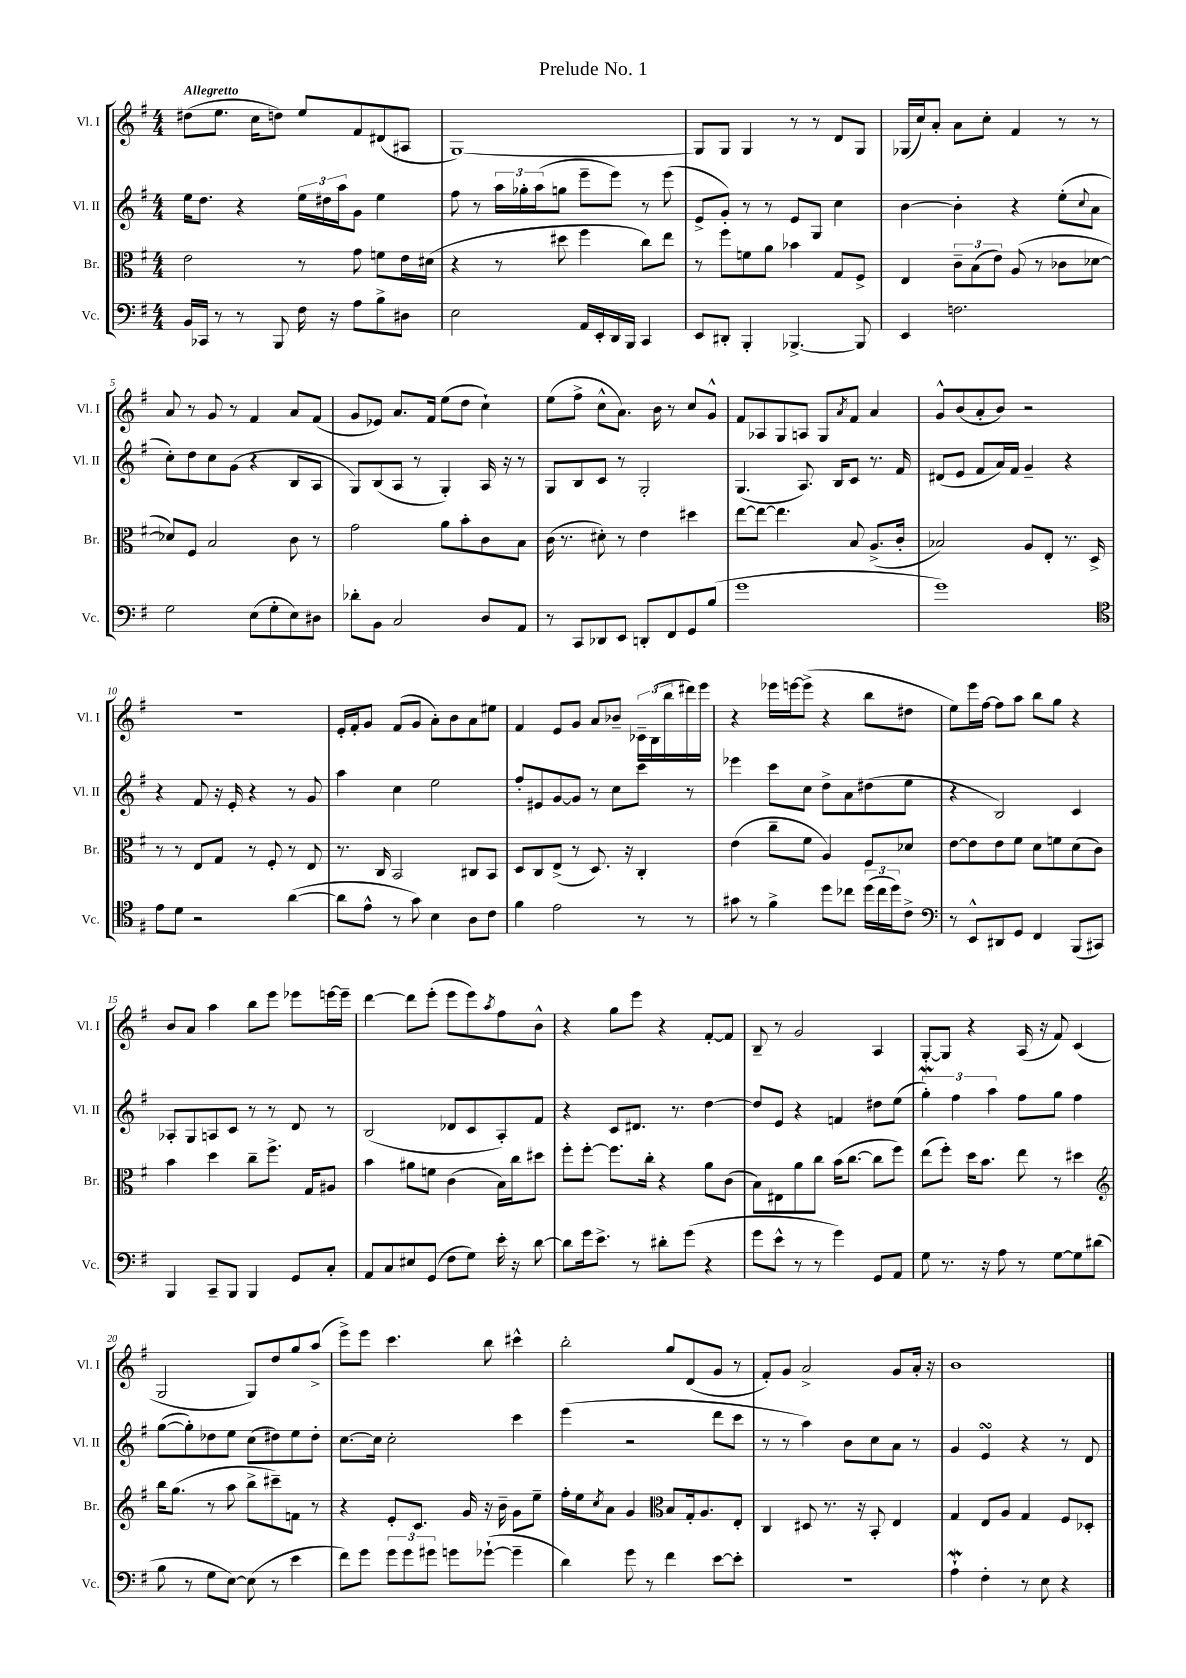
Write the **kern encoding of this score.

**kern	**kern	**kern	**kern
*staff4	*staff3	*staff2	*staff1
*clefF4	*clefC3	*clefG2	*clefG2
*k[f#]	*k[f#]	*k[f#]	*k[f#]
*M4/4	*M4/4	*M4/4	*M4/4
16BB	2e	16ee	(8dd#
16CC-	.	8.dd	.
8r	.	.	8.ee
8r	.	4r	.
.	.	.	16cc
8BBB	.	.	8dd)
16F#	8r	24ee	8ee
.	.	24dd#	.
16r	.	.	.
.	.	24aa	.
8A	8g	8g	8f#
8B^	8f	4ee	(8d#
8D#	16e	.	8A#
.	(16d#	.	.
=	=	=	=
2E	4r	8ff#	[1G)
.	.	8r	.
.	8r	24aa	.
.	.	24gg-'	.
.	.	(24aa	.
.	8dd#	8gg	.
16AA	4ff#	8eee~	.
16EE'	.	.	.
16DD	.	8eee)	.
16BBB	.	.	.
4CC	8cc)	8r	.
.	8ee	(8eee	.
=	=	=	=
8EE	8r	8e^	8G]
8DD#'	8ff#	8g')	8G
4BBB'	8f	8r	4G
.	8a	8r	.
[4.BBB-^	4b-	8e	8r
.	.	8G	8r
.	8G	4cc	8d
8BBB-]	8F#^	.	8G
=	=	=	=
4EE	4E	[4b	(16G-
.	.	.	16cc)
.	.	.	8a'
2.F	12c~	4b']	8a
.	(12B	.	.
.	.	.	8cc'
.	12e)	.	.
.	(8A	4r	4f#
.	8r	.	.
.	8c-	(8ee'	8r
.	.	8qqcc	.
.	[8d-	8a	8r
=	=	=	=
2G	8d-])	8cc')	8a
.	8F#	8dd	8r
.	2B	8cc	8g
.	.	(8g	8r
(8E	.	4r	4f#
8G'	.	.	.
8E)	8c	8B	8a
8D#	8r	8A	(8f#
=	=	=	=
8d-'	2g	8G)	8g
8BB	.	(8B	8e-)
2C	.	8A	8.a
.	.	8r	.
.	.	.	16f#
.	8a	4G')	(8ee
.	8b'	.	8dd
8D	8c	16A	4cc`)
.	.	16r	.
8AA	8B	8r	.
=	=	=	=
8r	(16c	8G	(8ee
.	8.r	.	.
8CC	.	8B	8ff#^
8DD-	8d#')	8c	8cc^^
8EE	8r	8r	8.a)
8DD'	4e	2G'	.
.	.	.	16b
8FF#	.	.	8r
8GG	4dd#	.	8cc
(8B	.	.	8g^^
=	=	=	=
1g	[8ee	(4.G	8f#
.	8ee_	.	8A-
.	4.ee]	.	8G
.	.	8.A)	8A
.	.	.	8G
.	.	16B	.
.	.	.	8qa
.	8B	8c	8f#
.	(8.A^	8.r	4a
.	16c'	16f#	.
=	=	=	=
1g)	2B-)	(8d#	8g^^
.	.	8e	(8b
.	.	8f#	8a'
.	.	16a)	8b)
.	.	16f#	.
.	8A	4g~	2r
.	8E'	.	.
.	8.r	4r	.
.	16D^	.	.
=	=	=	=
*clefC4	*	*	*
8e	8r	4r	1r
8d	8r	.	.
2r	8E	8f#	.
.	8G	16r	.
.	.	16e'	.
.	8r	4r	.
.	8F#'	.	.
([4a	8r	8r	.
.	8E	8g	.
=	=	=	=
8a]	8.r	4aa	16e'
.	.	.	16f#'
8e^^	.	.	8g
.	16C	.	.
8r	2BB	4cc	(8f#
8g)	.	.	8g
4B	.	2ee	8a')
.	.	.	8b
8A	8C#	.	8a
8c	8BB	.	8ee#
=	=	=	=
4f#	8D	8ff#'	4f#
.	8C	8e#	.
2e	(8E^	[8g	8e
.	8r	8g]	8g
.	8.D)	8r	8a
.	.	8cc	8b-~
.	16r	.	.
8r	4C'	8ccc	24c-~
.	.	.	(24B
.	.	.	24bb
8r	.	8r	16ddd#)
.	.	.	16eee
=	=	=	=
8g#	(4e	4eee-	4r
8r	.	.	.
4f#^	8cc~	8ccc	16eee-
.	.	.	[16eee
.	8f#	8cc	(8eee^]
8dd	4A)	8dd^	4r
8cc-	.	8a	.
(24dd	8F#	(8dd#	8bb
24cc-	.	.	.
24dd)	.	.	.
8c^	8d-	8ee	8dd#
=	=	=	=
*clefF4	*	*	*
8r	[8e	4r	8ee)
8EE^^	8e]	.	16eee
.	.	.	[16ff#
8DD#	8e	2B)	8ff#]
8GG	8f#	.	8aa
4FF#	8d	.	8bb
.	8f	.	8gg
(8BBB	(8d	4c	4r
8CC#)	8c)	.	.
=	=	=	=
4BBB	4b	8A-'	8b
.	.	8G	8a
8CC~	4dd	8A	4aa
8BBB	.	8c	.
4BBB	8cc~	8r	8bb
.	8.ff#^	8r	8eee
8GG	.	8d	8eee-
.	16G	.	.
8C'	8A#	8r	[16eee
.	.	.	16eee~]
=	=	=	=
8AA	4b	(2B	[4ddd
8C	.	.	.
8E#	8a#	.	8ddd]
(8GG	8f	.	(8eee'
8F#	(4c	8d-	8eee
8G)	.	8c	8eee)
.	.	.	8qaa
16e'	16B)	8A')	8ff#
16r	16cc	.	.
[8d	8dd#	8f#	8b^^
=	=	=	=
8d]	8ff#'	4r	4r
16g	[8ff#'	.	.
8.e^	.	.	.
.	8.ff#]	8c	8gg
8r	.	8.d#	8eee
.	16cc'	.	.
8d#'	4r	.	4r
.	.	8.r	.
(8g	.	.	.
4r	8a	[4dd	[8f#'
.	(8c	.	8f#]
=	=	=	=
8g	8B)	8dd]	8B~
8e^^	8E#	8e	8r
8r	8a	4r	2g
8r	8cc	.	.
4g)	(16b	4f	.
.	[8.cc	.	.
8GG	8cc]	8dd#	4A
8AA	8ff#)	(8ee	.
=	=	=	=
8G	(8ee	6gg')	[8G'
8.r	8ff#')	.	8G]
.	.	6ff#	.
.	16dd	.	4r
16r	8.b	.	.
.	.	6aa	.
8A	.	.	.
8r	8ee	8ff#	(16A
.	.	.	16r
[8G	8r	8gg	8f#)
8G]	4dd#	4ff#	(4c
(8d#	.	.	.
=	=	=	=
*	*clefG2	*	*
8B	16bb	([8gg	2G
.	(8.gg	.	.
8r	.	8gg'])	.
8G	8r	8dd-	.
[8E)	8aa	8ee	.
(8E]	8bb^	(8cc	8G)
8r	8ccc#~)	8dd#)	8dd
4e	8f	8ee	8gg
.	8r	8dd#'	(8aa^
=	=	=	=
8f#)	4r	[8.cc	8eee^)
8g	.	.	8eee
.	.	16cc]	.
12g	8e'	2cc'	4.ccc
12g	.	.	.
.	8.c	.	.
12g#	.	.	.
8g	.	.	.
.	16g	.	.
([8g-`	16r	.	8bb
.	16b~	.	.
4g-~]	8g	4ccc	4ccc#^^
.	8ee~	.	.
=	=	=	=
4d)	16ff#'	(4eee	2bb'
.	16ee	.	.
.	8qcc	.	.
.	8a	.	.
8g	4g	2r	.
8r	.	.	.
*	*clefC3	*	*
4f#	8B	.	8gg
.	16G'	.	(8d
.	8.A	.	.
[8e	.	8ddd	8g
8e']	8E'	8ccc	8r
=	=	=	=
1r	4C	8r	8f#')
.	.	8r	8g
.	8D#	4aa)	2a^
.	8.r	.	.
.	.	8b	.
.	16r	.	.
.	8BB'	8cc	.
.	4E	8a	8g
.	.	8r	16a'
.	.	.	16r
=	=	=	=
4A`	4G	4g	1b
4F#'	8E	4e	.
.	8A	.	.
8r	4G	4r	.
8E	.	.	.
4r	8F#	8r	.
.	8D-'	8d	.
==	==	==	==
*-	*-	*-	*-
